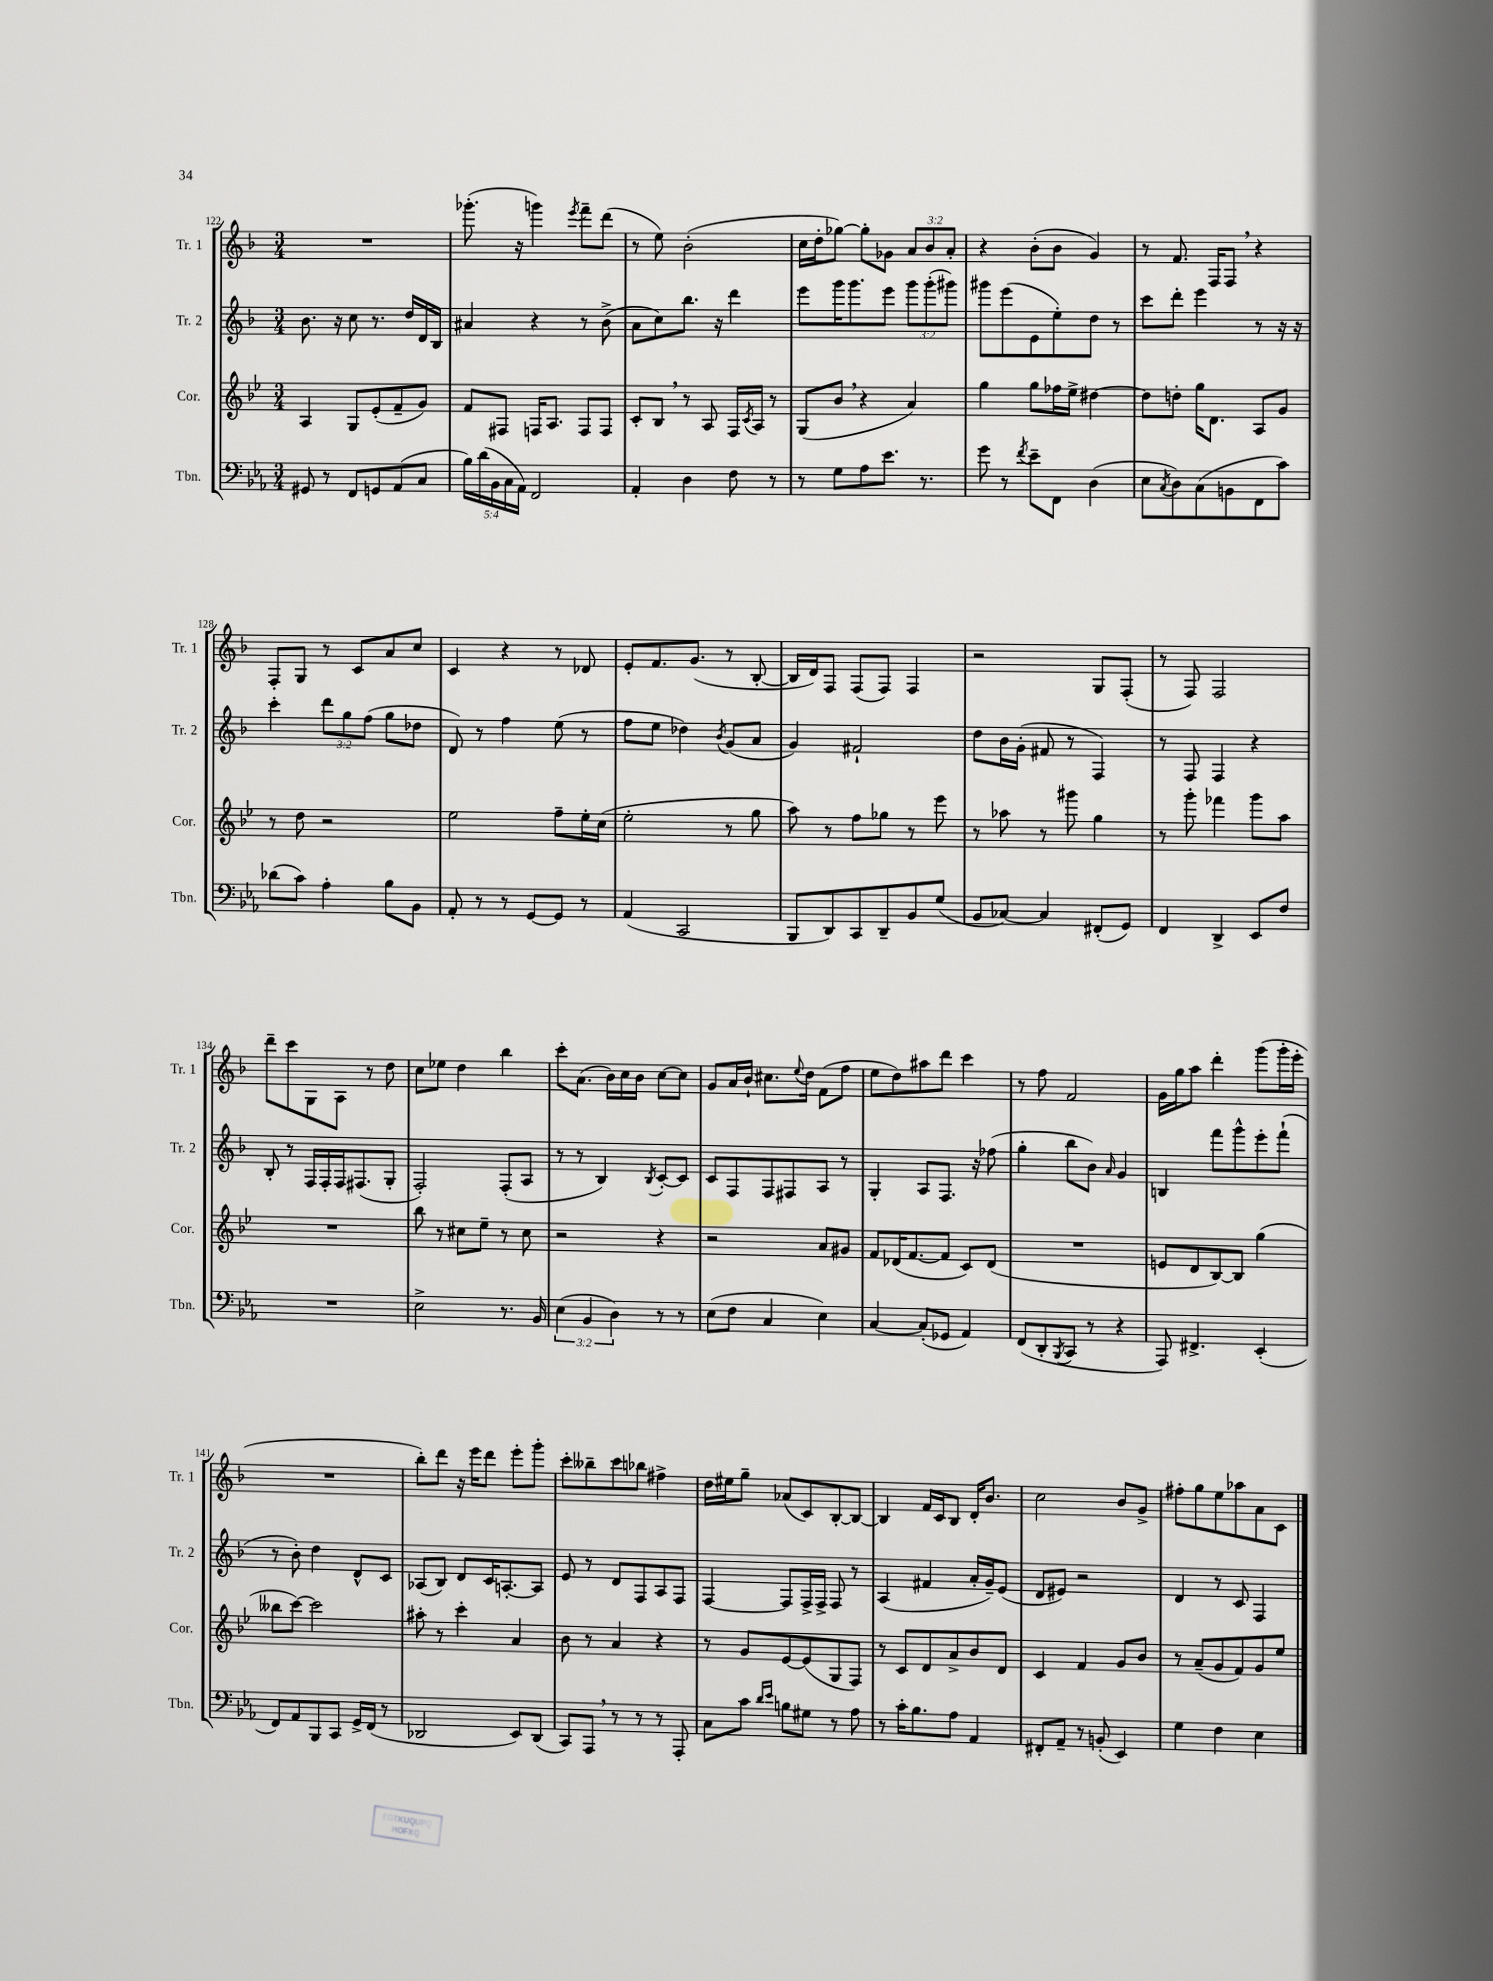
<<
\new StaffGroup <<
\new Staff = "s0" \with { instrumentName = "Tr. 1" shortInstrumentName = "Tr. 1" } {
    \clef treble \key f \major \numericTimeSignature \time 3/4 \override Staff.TupletNumber.text = #tuplet-number::calc-fraction-text
    R2. |
    ges'''8.-.( r16 g'''4) \acciaccatura { e'''8 } f'''8-- d'''8( |
    r8 e''8) bes'2-.( |
    c''16 d''16-. ges''8~) ges''8-. ges'8 \tuplet 3/2 { a'8 bes'8 a'8-. } |
    r4 bes'8-.( bes'8 g'4) |
    r8 f'8. f16 f8 \breathe r4 |
    f8-. g8 r8 c'8 a'8 c''8 |
    c'4 r4 r8 des'8 |
    e'8-. f'8. g'8.( r8 bes8~-. |
    bes16 d'16) f8 f8( f8) f4 |
    r2 g8 f8-.( |
    r8 f8) f2 |
    d'''8-- c'''8 g8 a8 r8 d''8 |
    c''8 ees''8 d''4 bes''4 |
    c'''8-. a'8.( bes'16) c''16 bes'16 c''8~ c''8 |
    g'8 a'16 bes'16-! cis''8. \appoggiatura { e''8 } d''16 f'8( f''8 |
    e''8 d''8) ais''8 d'''8 c'''4 |
    r8 f''8 f'2 |
    g'16 g''16 a''8 d'''4-. g'''8( g'''16-. e'''16-. |
    R2. |
    bes''8-.) d'''8 r16 e'''16 d'''8 e'''8-. g'''8-. |
    c'''8-. beses''8-- c'''8 bes''8 fis''4-> |
    d''16 eis''16 g''8-- aes'8( c'8) bes8~-. bes8~ |
    bes4 f'16 c'16 bes8 d'16-. bes'8. |
    c''2 bes'8 g'8-> |
    fis''8-. g''8 e''8 aes''8 a'8 c'8 \bar "|." |
}
\new Staff = "s1" \with { instrumentName = "Tr. 2" shortInstrumentName = "Tr. 2" } {
    \clef treble \key f \major \numericTimeSignature \time 3/4 \override Staff.TupletNumber.text = #tuplet-number::calc-fraction-text
    bes'8. r16 c''8 r8. d''16 d'16 bes16 |
    ais'4 r4 r8 bes'8->( |
    a'8 c''8) bes''8. r16 d'''4 |
    e'''8 g'''16 g'''8. e'''8 \tuplet 3/2 { g'''8 g'''8-.( gis'''8) } |
    gis'''8 e'''8( e'8 e''8-.) d''8 r8 |
    c'''8 d'''8-. e'''4 r8 r16 r16 |
    c'''4-. \tuplet 3/2 { d'''8 g''8 f''8( } g''8 des''8 |
    d'8) r8 f''4 e''8( r8 |
    f''8 e''8 des''4) \acciaccatura { bes'8 } g'8( a'8 |
    g'4) fis'2-! |
    d''8 bes'16 g'16-.( fis'8 r8 f4) |
    r8 f8 f4 r4 |
    bes8-. r8 f16 f16-. f16 fis8.( g8-. |
    f2-.) f8-.( a8 |
    r8 r8 bes4) \acciaccatura { bes8 } c'8~-. c'8 |
    c'8 f8 f8 fis8 a8 r8 |
    g4-. a8 f8. r16 fes''8( |
    g''4-. bes''8 bes'8) \grace { a'16 } g'4 |
    b4 f'''8 g'''8-^ e'''8-. f'''8-!( |
    r8 bes'8-.) d''4 d'8-^ c'8 |
    aes8( bes8) d'8 c'16 a8.~-. a8 |
    e'8 r8 d'8 f8 a8 f8 |
    f4~ f8 f16-> f16-> f8 r8 |
    a4( fis'4 a'16-. g'16--) e'8( |
    d'8 eis'8) r2 |
    d'4 r8 c'8 f4 \bar "|." |
}
\new Staff = "s2" \with { instrumentName = "Cor." shortInstrumentName = "Cor." } {
    \clef treble \key bes \major \numericTimeSignature \time 3/4
    a4 g8 ees'8-.( f'8-- g'8) |
    f'8 fis8 f16 a8. f8 f8 |
    c'8-. bes8 \breathe r8 a8 f16 \acciaccatura { c'8 } a16 r8 |
    g8( bes'8 \breathe r4 a'4) |
    g''4 g''8 fes''16 ees''16-> dis''4~ |
    dis''8 d''8-. g''16 d'8. a8 g'8 |
    r8 d''8 r2 |
    ees''2 f''8-- ees''16-. c''16( |
    ees''2-. r8 g''8 |
    a''8) r8 f''8 ges''8 r8 ees'''8 |
    r8 aes''8 r8 gis'''8 g''4 |
    r8 g'''8-. fes'''4 g'''8 a''8 |
    R2. |
    bes''8 r8 cis''8 ees''8-- r8 cis''8 |
    r2 r4 |
    r2 a'8 gis'8 |
    f'8 des'16( f'8.~ f'8 c'8) des'8( |
    R2. |
    e'8 d'8 bes8~) bes8 g''4( |
    beses''8 c'''8~) c'''2 |
    ais''8-. r8 c'''4-. a'4 |
    bes'8 r8 a'4 r4 |
    r8 g'8 ees'8~ ees'8( g8 f8) |
    r8 c'8 d'8 a'8-> bes'8 d'8 |
    c'4 f'4 g'8 bes'8 |
    r8 a'8--( g'8 f'8) g'8 ees''8 \bar "|." |
}
\new Staff = "s3" \with { instrumentName = "Tbn." shortInstrumentName = "Tbn." } {
    \clef bass \key ees \major \numericTimeSignature \time 3/4 \override Staff.TupletNumber.text = #tuplet-number::calc-fraction-text
    gis,8 r8 f,8 g,8 aes,8( c8 |
    \tuplet 5/4 { bes16) d'16( bes,16 c16 aes,16) } f,2 |
    aes,4-. d4 f8 r8 |
    r8 g8 aes8 ees'8. r8. |
    g'8 r8 \acciaccatura { f'8 } ees'8-- f,8 d4( |
    ees8 \acciaccatura { c8 } d8) c8( b,8 f,8 c'8) |
    des'8( c'8) aes4-. bes8 bes,8 |
    aes,8-. r8 r8 g,8~ g,8 r8 |
    aes,4( c,2 |
    bes,,8 d,8) c,8 d,8-- bes,8 g8( |
    bes,8 ces8~) ces4 fis,8-.( g,8) |
    f,4 d,4-> ees,8 f8 |
    R2. |
    ees2-> r8. bes,16 |
    \tuplet 3/2 { ees4( bes,4 d4) } r8 r8 |
    ees8( f8 c4 ees4) |
    c4~ c8-.( ges,8 aes,4) |
    f,8( d,8-. \acciaccatura { bes,,8 } c,8 r8 r4 |
    aes,,8) fis,4.-> ees,4-.( |
    f,8) aes,8 bes,,8 c,8 g,16-> f,16( r8 |
    des,2 ees,8) des,8( |
    c,8) aes,,8 \breathe r8 r8 r8 aes,,8-. |
    c8 c'8 \grace { d'16 ees'16 } b8 gis8 r8 aes8 |
    r8 c'16-. bes8. aes8 aes,4 |
    fis,8-. aes,8-- r8 b,8-.( ees,4) |
    g4 f4 ees4 \bar "|." |
}
>>
>>
\layout { \context { \Score currentBarNumber = #122 } }
